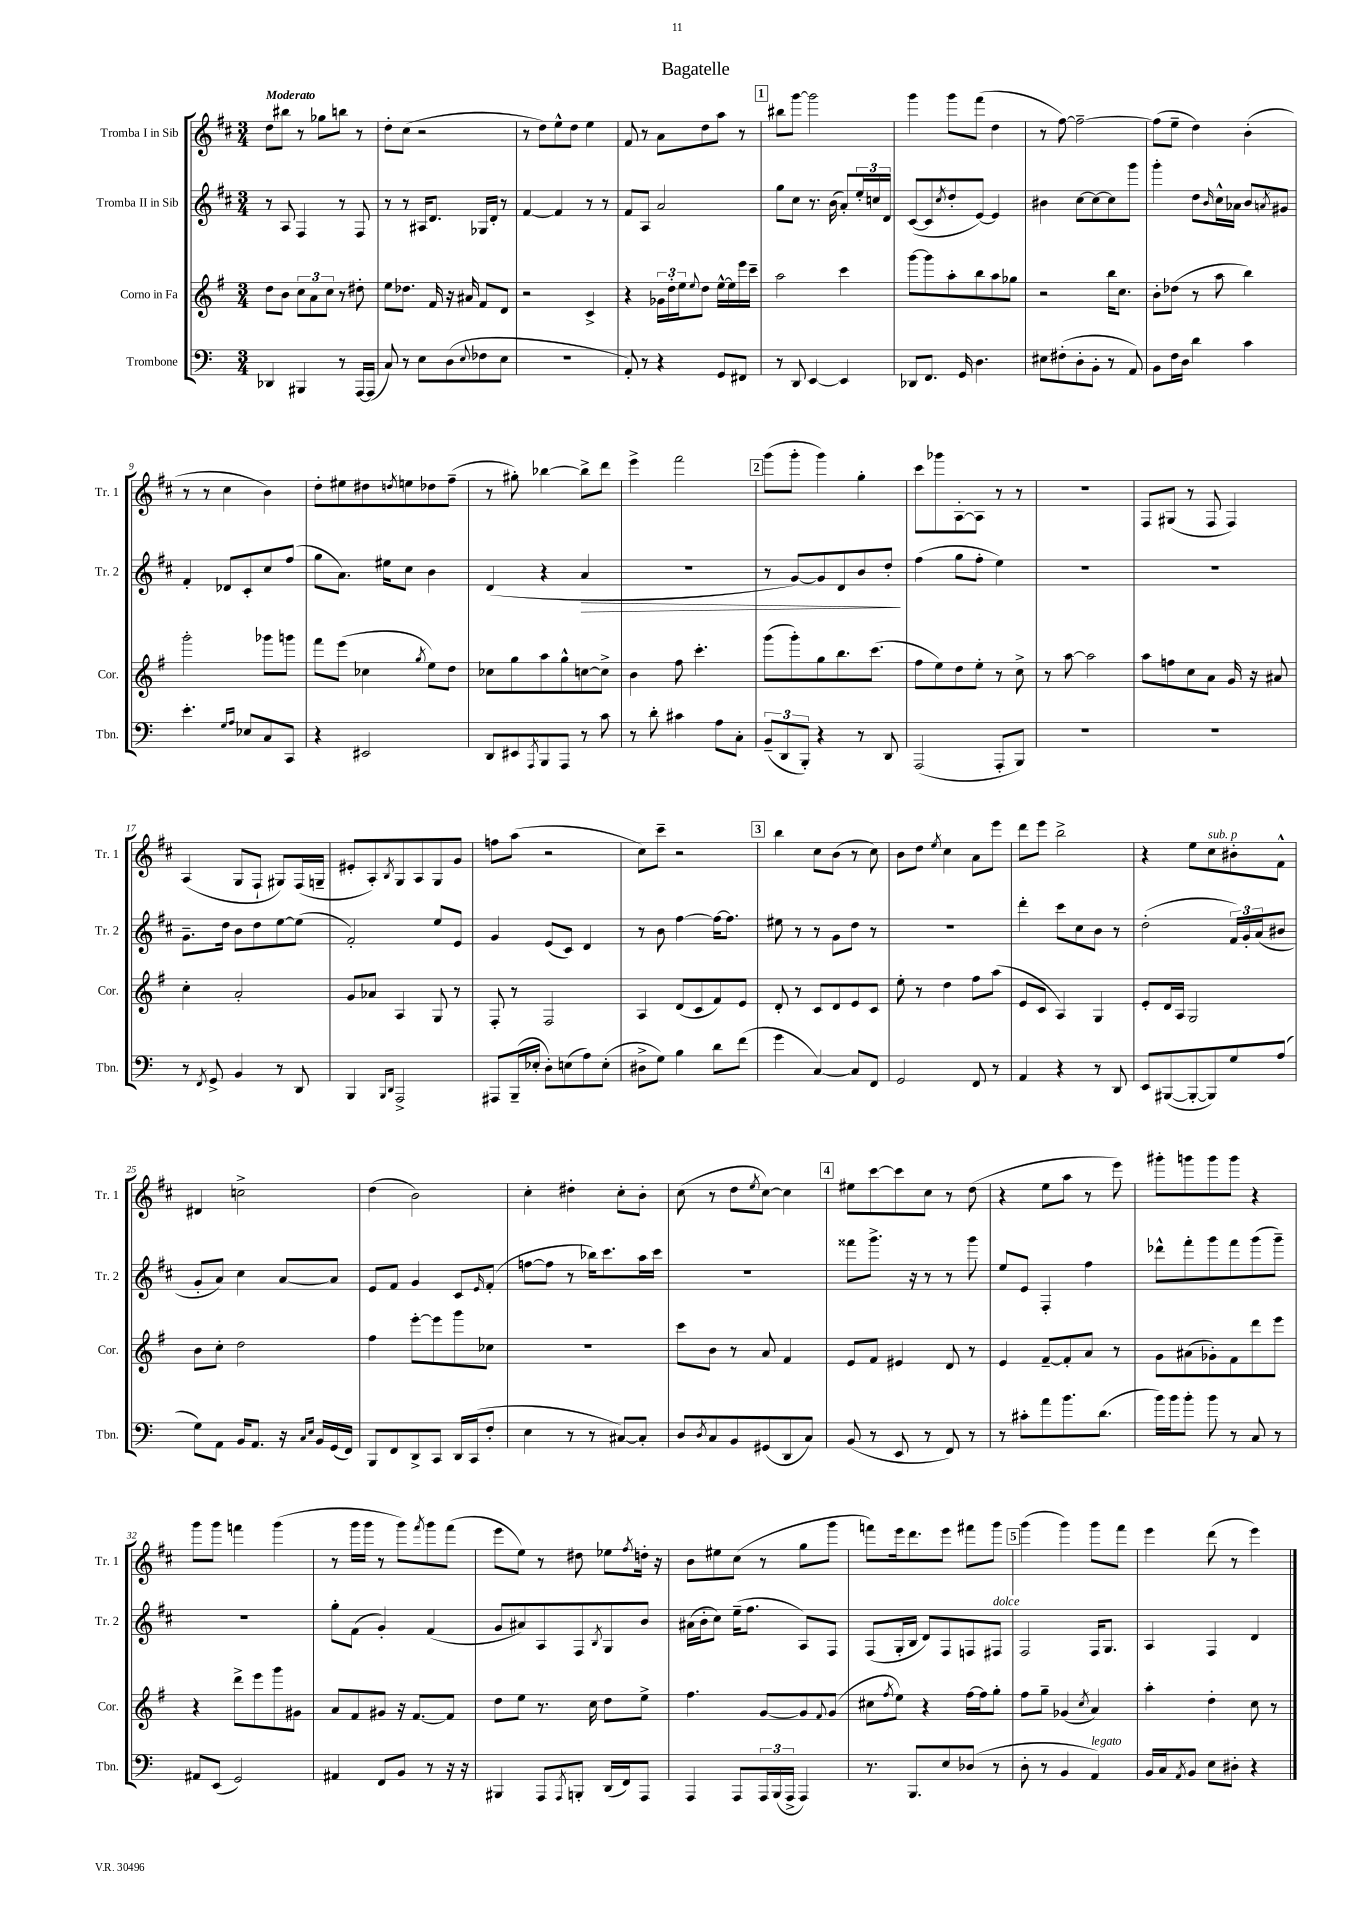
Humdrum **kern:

**kern	**kern	**kern	**dynam	**kern
*part4	*part3	*part2	*part2	*part1
*staff4	*staff3	*staff2	*staff2	*staff1
*I"Trombone	*I"Corno in Fa	*I"Tromba II in Sib	*	*I"Tromba I in Sib
*I'Tbn.	*I'Cor.	*I'Tr. 2	*	*I'Tr. 1
*clefF4	*clefG2	*clefG2	*	*clefG2
*k[]	*k[f#]	*k[f#c#]	*	*k[f#c#]
*M3/4	*M3/4	*M3/4	*	*M3/4
=1	=1	=1	=1	=1
!	!	!	!	!LO:TX:a:B:t=Moderato
4DD-X/	8dd\L	8r	.	8dd\L
.	8b\J	8A/	.	8bb#X\J
4BBB#X/	12cc\L	4F#/	.	8r
.	12a\	.	.	.
.	.	.	.	8gg-X\L
.	12cc\J	.	.	.
8r	8r	8r	.	8bbn\J
[16AAA/LL	8dd#X'\	8F#/	.	8r
(16AAA/JJ]	.	.	.	.
=2	=2	=2	=2	=2
8C/)	8ee\L	8r	.	8dd'\L
8r	8.dd-X\J	8r	.	(8cc#\J
8E\L	.	16A#X/KL	.	2r
.	16f#/	8.d/J	.	.
(8D\	16r	.	.	.
.	16a#X/	.	.	.
8qqE/	.	.	.	.
8F-X\	8f#/L	16G-X/LL	.	.
.	.	16d'/JJ	.	.
8E\J	8d/J	8r	.	.
=3	=3	=3	=3	=3
2.r	2r	[4f#/	.	8r
.	.	.	.	8dd\L)
.	.	4f#/]	.	8ee^^\
.	.	.	.	8dd\J
.	4c^/	8r	.	4ee\
.	.	8r	.	.
=4	=4	=4	=4	=4
8AA'/)	4r	8f#/L	.	8f#/
8r	.	8A/J	.	8r
4r	24g-X\LL	2a/	.	8a\L
.	24dd'\	.	.	.
.	24ee\J	.	.	.
.	8qqee/	.	.	.
.	8dd\J	.	.	8dd\
8GG/L	[16ee^^\LL	.	.	8aa\J
.	16ee\]	.	.	.
8FF#X/J	16eee\	.	.	8r
.	16ccc~\JJ	.	.	.
!!LO:REH:place=s1:t=1
=5	=5	=5	=5	=5
8r	2aa\	8gg\L	.	8bb#X\L
8DD/	.	8cc#\J	.	[8ggg\J
[4EE/	.	8.r	.	2ggg\]
.	.	(16b\	.	.
4EE/]	4ccc\	8a'/L)	.	.
.	.	24ee'/L	.	.
.	.	24ccn/	.	.
.	.	24d/JJ	.	.
=6	=6	=6	=6	=6
8DD-X/L	[8ggg\L	([8c#/L	.	4ggg\
8.FF/J	8ggg\]	8c#/]	.	.
.	.	8qcc#/	.	.
.	8aa'\	8dd'/	.	8ggg\L
16GG/	.	.	.	.
4.D\	8bb\	[8e/J)	.	(8fff#\J
.	8aa\	4e/]	.	4dd\
.	8gg-X\J	.	.	.
=7	=7	=7	=7	=7
8E#X\L	2r	4b#X\	.	8r
(8F#X'\	.	.	.	[8ff#\)
8D'\	.	[8cc#\L	.	2ff#~\_
8BB'\J	.	8cc#\_	.	.
8r	16bb\KL	8cc#\]	.	.
.	8.cc\J	.	.	.
8AA/)	.	8ggg\J	.	.
=8	=8	=8	=8	=8
8BB\L	8b'\L	4ggg'\	.	(8ff#\L]
16F\L	(8dd-X\J	.	.	8ee~\J
16D\JJ	.	.	.	.
4d\	8r	8dd\L	.	4dd\)
.	.	16qqb/	.	.
.	8aa\	16cc#^^\L	.	.
.	.	16a-X\JJ	.	.
4c\	4bb\)	8b/L	.	(4b'\
.	.	8qan/	.	.
.	.	8g#X/J	.	.
!!LO:LB:g=z
=9	=9	=9	=9	=9
4.e'\	2ggg'\	4f#'/	.	8r
.	.	.	.	8r
.	.	8d-X/L	.	4cc#\
16qqG/LL	.	.	.	.
16qqA/JJ	.	.	.	.
8E-X/L	.	8c#'/	.	.
8C/	8ggg-X\L	8cc#/	.	4b\)
8CC/J	8gggn\J	(8ff#/J	.	.
=10	=10	=10	=10	=10
4r	8fff#\L	8gg\L	.	8dd'\L
.	(8eee\J	8.a\J)	.	8ee#X\
2EE#X/	4cc-X\	.	.	8dd#X\
.	.	16ee#X\KL	.	.
.	.	.	.	8qddn/
.	.	8cc#\J	.	8een\
.	8qgg/	.	.	.
.	8ee\L)	4b\	.	8dd-X\
.	8dd\J	.	.	(8ff#~\J
=11	=11	=11	=11	=11
8DD/L	8cc-X\L	(4d/	.	8r
8EE#X/	8gg\	.	.	8gg#X'\)
8qAAA/	.	.	.	.
8BBB/	8aa\	4r	.	[4bb-X\
8AAA/J	8gg^^\	.	.	.
!	!	!	!LO:HP:b	!
8r	[8ccn\	4a/	>	8bb-^\L]
8c\	8cc^\J]	.	.	8ddd\J
=12	=12	=12	=12	=12
8r	4b\	2.r	.	4eee^\
8d'\	.	.	.	.
4c#X\	8ff#\	.	.	2fff#\
.	4.ccc'\	.	.	.
8A\L	.	.	.	.
8C'\J	.	.	.	.
!!LO:REH:place=s1:t=2
=13	=13	=13	=13	=13
(12BB~/L	(8ggg\L	8r	.	(8ggg\L
12DD/	.	.	.	.
.	8ggg'\)	[8g/L)	.	8ggg'\J
12BBB'/J)	.	.	.	.
4r	8gg\	8g/]	.	4ggg\)
.	8.bb\	8d/	.	.
8r	.	8b/	.	4gg'\
.	(8.ccc\J	.	.	.
8DD/	.	8dd'/J	.	.
.	.	.	]	.
=14	=14	=14	=14	=14
(2AAA/	8ff#\L	(4ff#\	.	8ccc#\L
.	8ee\)	.	.	8ggg-X\
.	8dd\	8gg\L	.	[8A'\
.	8ee'\J	8ff#'\J	.	8A\J]
8AAA'/L	8r	4ee\)	.	8r
8BBB/J)	8cc^\	.	.	8r
=15	=15	=15	=15	=15
2.r	8r	2.r	.	2.r
.	[8aa\	.	.	.
.	2aa\]	.	.	.
=16	=16	=16	=16	=16
2.r	8aa\L	2.r	.	8F#/L
.	8ffn\	.	.	(8G#X/J
.	8cc\	.	.	8r
.	8a\J	.	.	8F#/
.	16g/	.	.	4F#/)
.	16r	.	.	.
.	8a#X/	.	.	.
!!LO:LB:g=z
=17	=17	=17	=17	=17
8r	4cc'\	8.g~\L	.	(4A/
8qFF/	.	.	.	.
8GG^/	.	.	.	.
.	.	16dd\Jk	.	.
4BB/	2a'/	8b\L	.	8G/L
.	.	8dd\	.	8F#`/J
8r	.	[8ee\	.	8G#X/L)
8DD/	.	(8ee\J]	.	(16F#/L
.	.	.	.	16Gn~/JJ
=18	=18	=18	=18	=18
4BBB/	8g/L	2f#'/)	.	8e#X'/L
.	8a-X/J	.	.	8A'/)
16qqBBB/LL	.	.	.	.
16qqDD/JJ	.	.	.	8qB/
2AAA^/	4A/	.	.	8G/
.	.	.	.	8A/
.	8G/	8ee/L	.	8G/
.	8r	8e/J	.	8g/J
=19	=19	=19	=19	=19
8AAA#X/L	8F#'/	4g/	.	8ffn\L
(16BBB~/L	8r	.	.	(8aa\J
16E-X'/JJ	.	.	.	.
8D'\L)	2F#/	(8e/L	.	2r
(8En\	.	8c#/J)	.	.
8A\)	.	4d/	.	.
(8E'\J	.	.	.	.
=20	=20	=20	=20	=20
8D#X^\L	4A/	8r	.	8cc#\L)
8G\J)	.	8b\	.	8ccc#~\J
4B\	(8d/L	[4ff#\	.	2r
.	8c/	.	.	.
8d\L	8f#/)	16ff#\KL_	.	.
.	.	8.ff#\J]	.	.
(8f\J	8e/J	.	.	.
!!LO:REH:place=s1:t=3
=21	=21	=21	=21	=21
4g\	8d'/	8ee#X\	.	4bb\
.	8r	8r	.	.
[4C/)	8c/L	8r	.	8cc#\L
.	8d/	8g\L	.	(8b\J
8C/L]	8e/	8dd\J	.	8r
8FF/J	8c/J	8r	.	8cc#\)
=22	=22	=22	=22	=22
2GG/	8ee'\	2.r	.	8b\L
.	8r	.	.	8dd\J
.	.	.	.	8qee/
.	4dd\	.	.	4cc#\
8FF/	8ff#\L	.	.	8a\L
8r	(8aa\J	.	.	8eee\J
=23	=23	=23	=23	=23
4AA/	8e/L	4ddd'\	.	8ddd\L
.	8c/J	.	.	8eee\J
4r	4A/)	8ccc#\L	.	2bb^\
.	.	8cc#\	.	.
8r	4G/	8b\J	.	.
8DD/	.	8r	.	.
=24	=24	=24	=24	=24
8EE/L	8e'/L	(2dd'\	.	4r
([8BBB#X/	16d/L	.	.	.
.	16A/JJ	.	.	.
8BBB#'/_	2G/	.	.	8ee\L
!	!	!	!	!LO:TX:a:i:t=sub. p
8BBB#/])	.	.	.	8cc#\
8G/	.	24f#/LL)	.	8b#X'\
.	.	24g'/	.	.
.	.	(24a/J	.	.
(8A/J	.	8b#X/J	.	8f#^^\J
!!LO:LB:g=z
=25	=25	=25	=25	=25
8G\L)	8b\L	8g'/L	.	4d#X/
8AA\J	8cc'\J	8a/J)	.	.
16BB/KL	2dd\	4cc#\	.	2ccn^\
8.AA/J	.	.	.	.
16r	.	[8a/L	.	.
16qqC/LL	.	.	.	.
16qqE/JJ	.	.	.	.
16BB/LL	.	.	.	.
(16GG/	.	8a/J]	.	.
16FF/JJ)	.	.	.	.
=26	=26	=26	=26	=26
8BBB/L	4ff#\	8e/L	.	(4dd\
8FF/	.	8f#/J	.	.
8DD^/	[8eee'\L	4g/	.	2b\)
8CC/J	8eee\]	.	.	.
16DD/LL	8ggg\	8c#/L	.	.
(16CC/J	.	.	.	.
.	.	16qqe/	.	.
8F'/J	8cc-X\J	(8f#'/J	.	.
=27	=27	=27	=27	=27
4E\	2.r	[8ffn\L	.	4cc#'\
.	.	8ff\J]	.	.
8r	.	8r	.	4dd#X'\
8r	.	16bb-X\KL)	.	.
.	.	8.ccc#\	.	.
[8C#X/L)	.	.	.	8cc#'\L
8C#'/J]	.	16aa\L	.	8b'\J
.	.	16ccc#\JJ	.	.
=28	=28	=28	=28	=28
8D/L	8ccc\L	2.r	.	(8cc#\
8qD/	.	.	.	.
8C/	8b\J	.	.	8r
8BB/	8r	.	.	8dd\L
.	.	.	.	8qee/
(8GG#X/	8a/	.	.	[8cc#\J)
8DD/	4f#/	.	.	4cc#\]
8C/J)	.	.	.	.
!!LO:REH:place=s1:t=4
=29	=29	=29	=29	=29
(8BB/	8e/L	8fff##X\L	.	8ee#X\L
8r	8f#/J	8.ggg^\J	.	[8ccc#\
8EE/	4e#X/	.	.	8ccc#\]
.	.	16r	.	.
8r	.	8r	.	8cc#\J
8FF/)	8d/	8r	.	8r
8r	8r	8ggg\	.	(8dd\
=30	=30	=30	=30	=30
8r	4e/	8ee/L	.	4r
8c#X'\L	.	8e/J	.	.
8a\	[8f#~/L	4F#'/	.	8ee\L
8.b\	8f#'/]	.	.	8aa\J
.	8a/J	4ff#\	.	8r
(8.d\J	.	.	.	.
.	8r	.	.	8eee\)
=31	=31	=31	=31	=31
16b\LL)	8g\L	8ddd-X^^\L	.	8ggg#X'\L
16b\J	.	.	.	.
8b'\J	(8a#X\	8fff#'\	.	8gggn\
8b\	8g-X'\)	8ggg\	.	8ggg\
8r	8f#\	8fff#\	.	8ggg\J
8C/	8ddd\	(8ggg\	.	4r
8r	8eee\J	8ggg~\J)	.	.
!!LO:LB:g=z
=32	=32	=32	=32	=32
8AA#X/L	4r	2.r	.	8ggg\L
(8EE/J	.	.	.	8ggg\J
2GG/)	8ddd^\L	.	.	4fffn\
.	8eee\	.	.	.
.	8ggg\	.	.	(4ggg\
.	8g#X\J	.	.	.
=33	=33	=33	=33	=33
4AA#X/	8a/L	8gg'\L	.	8r
.	8f#/	(8f#\J	.	16ggg\LL
.	.	.	.	16ggg\JJ
8FF/L	8g#X/J	4g'/)	.	8r
8BB/J	16r	.	.	8ggg\L)
.	[8.f#/L	.	.	.
.	.	.	.	8qfff#/
8r	.	(4f#/	.	8ggg\
16r	8f#/J]	.	.	(8fff#\J
16r	.	.	.	.
=34	=34	=34	=34	=34
4BBB#X/	8dd\L	8g/L	.	8eee\L
.	8ee\J	8a#X/)	.	8ee\J)
8AAA/L	8.r	8A/	.	8r
8qAAA/	.	.	.	.
8BBBn'/J	.	8F#/	.	8dd#X\
.	16cc\	.	.	.
.	.	8qB/	.	.
(16DD/LL	8dd\L	8G/	.	8ee-X\L
16FF/J)	.	.	.	.
.	.	.	.	8qff#/
8AAA/J	8ee^\J	8b/J	.	16ddn'\Jk
.	.	.	.	16r
=35	=35	=35	=35	=35
4AAA/	4.ff#\	(16a#X\LL	.	8b\L
.	.	16b'\J	.	.
.	.	8cc#\J)	.	8ee#X\
8AAA/L	.	(16ee~\KL	.	(8cc#\J
.	.	8.ff#\J	.	.
24AAA/L	[8g/L	.	.	8r
(24BBB/	.	.	.	.
24AAA^/JJ	.	.	.	.
4AAA/)	8g/]	8A/L)	.	8gg\L
.	8qqf#/	.	.	.
.	(8g/J	8F#/J	.	8ggg\J
=36	=36	=36	=36	=36
8.r	8cc#X\L	(8F#/L	.	8fffn\L)
.	8qff#/	.	.	.
.	8ee\J)	16G'/L	.	16eee\k
8.BBB/L	.	16B/JJ	.	8.ddd\
.	4r	8d/L)	.	.
8E/	.	8F#/	.	8eee\J
(8D-X/J	[16ff#\LL	8Fn/	.	8fff#X\L
.	16ff#\J]	.	.	.
!	!	!LO:TX:a:i:t=dolce	!	!
8r	8gg'\J	8F#X/J	.	8ggg\J
!!LO:REH:place=s1:t=5
=37	=37	=37	=37	=37
8D'\	8ff#\L	2F#/	.	(4ggg\
8r	8gg~\J	.	.	.
4BB/	(4g-X/	.	.	4ggg\)
.	8qcc/	.	.	.
!LO:TX:a:i:t=legato	!	!	!	!
4AA/)	4a/)	16F#/KL	.	8ggg\L
.	.	8.G/J	.	.
.	.	.	.	8fff#\J
=38	=38	=38	=38	=38
16BB/LL	4aa'\	4A/	.	4eee\
16C/J	.	.	.	.
8qAA/	.	.	.	.
8BB/J	.	.	.	.
8E\L	4dd'\	4F#/	.	(8ddd\
8D#X'\J	.	.	.	8r
4r	8cc\	4d/	.	4eee\)
.	8r	.	.	.
==	==	==	==	==
*-	*-	*-	*-	*-
